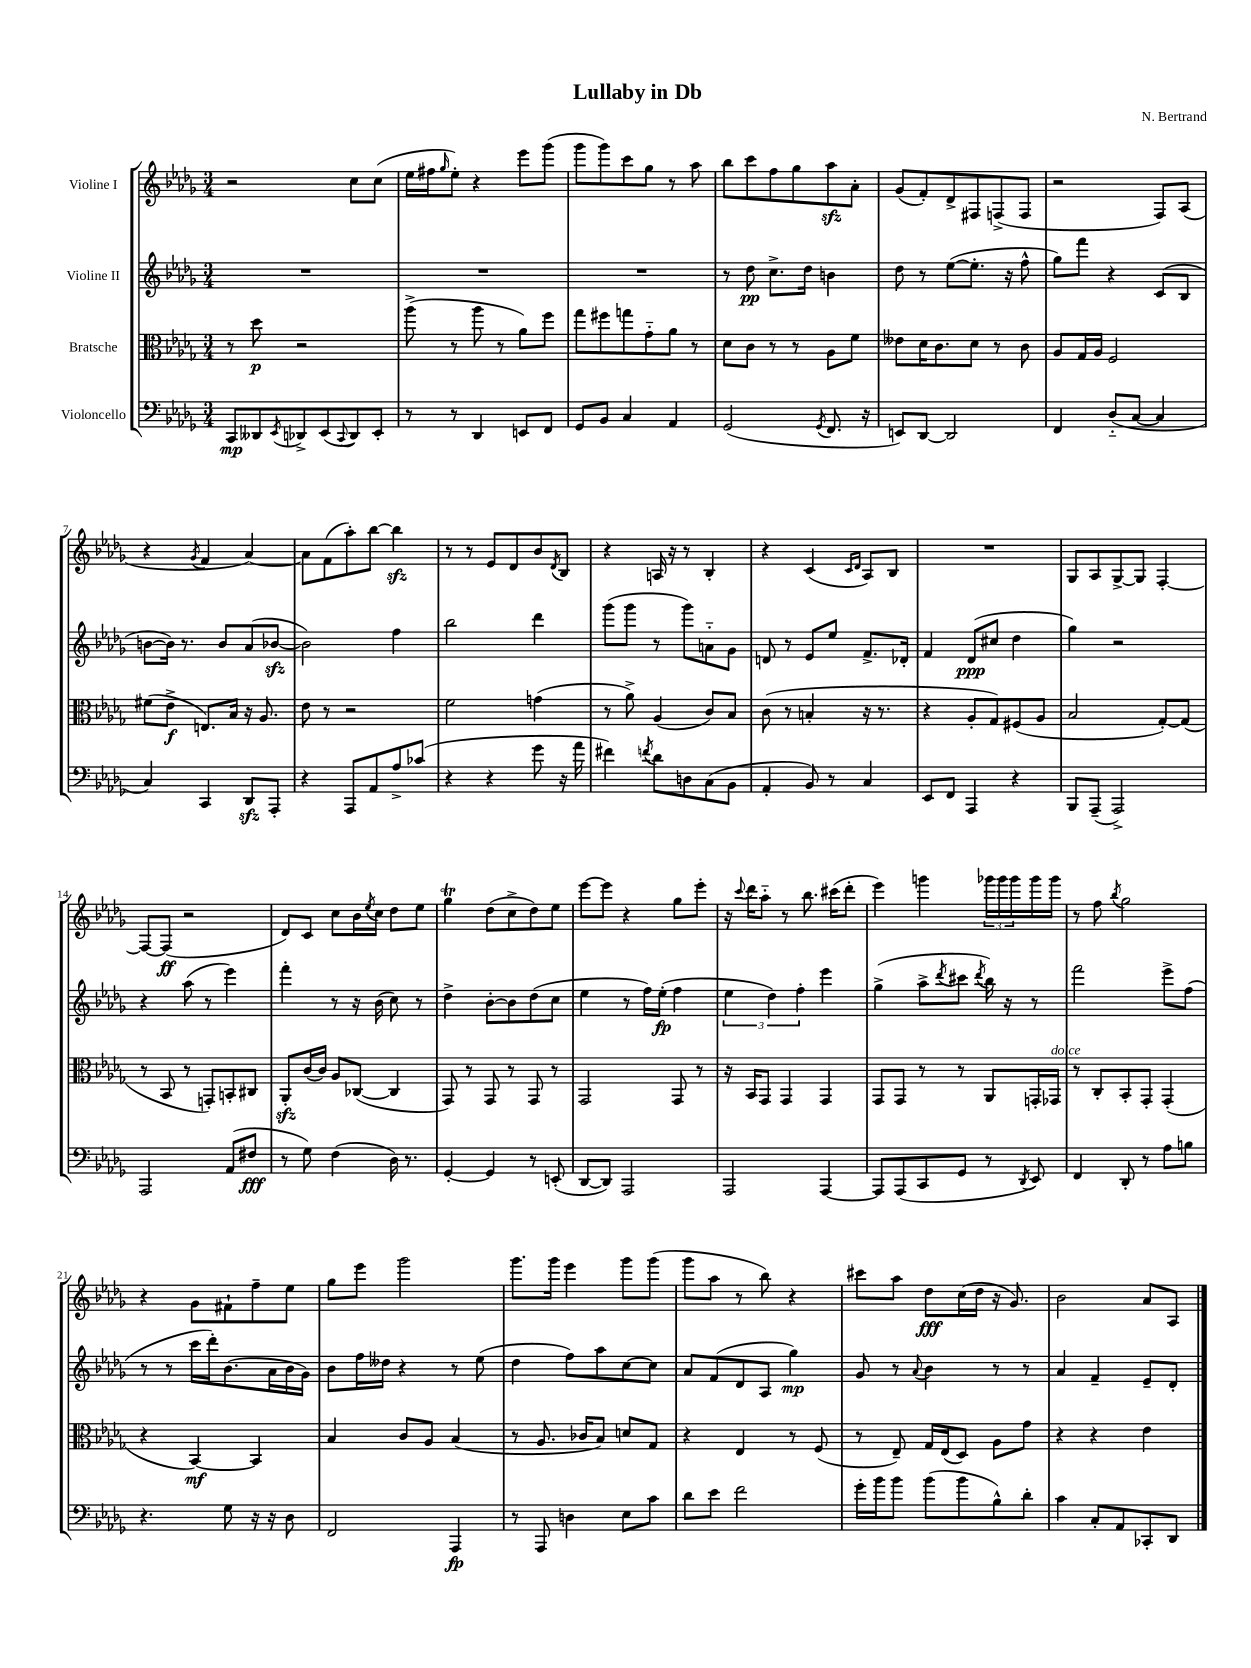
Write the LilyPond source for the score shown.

\header { title = "Lullaby in Db" composer = "N. Bertrand" }
<<
\new StaffGroup <<
\new Staff = "s0" \with { instrumentName = "Violine I" } {
    \clef treble \key des \major \numericTimeSignature \time 3/4
    r2 c''8 c''8( |
    ees''16 fis''16 \grace { ges''16 } ees''8-.) r4 ees'''8 ges'''8( |
    ges'''8 ges'''8) c'''8 ges''8 r8 aes''8 |
    bes''8 c'''8 f''8 ges''8 aes''8\sfz aes'8-. |
    ges'8( f'8-.) des'8-> fis8 f8->( f8 |
    r2 f8) aes8( |
    r4 \acciaccatura { ges'8 } f'4 aes'4~) |
    aes'8 f'8( aes''8-.) bes''8~ bes''4\sfz |
    r8 r8 ees'8 des'8 bes'8 \acciaccatura { des'8 } bes8 |
    r4 a16 r16 r8 bes4-. |
    r4 c'4( \grace { c'16 des'16 } aes8) bes8 |
    R2. |
    ges8 aes8 ges8~-> ges8 f4~-. |
    f8~ f8\ff( r2 |
    des'8) c'8 c''8 bes'16 \acciaccatura { ees''8 } c''16 des''8 ees''8 |
    ges''4\trill des''8( c''8-> des''8) ees''8 |
    ees'''8~ ees'''8 r4 ges''8 ees'''8-. |
    r16 \appoggiatura { c'''8 } des'''16 aes''8-_ r8 bes''8. cis'''16( des'''8-. |
    ees'''4) g'''4 \tuplet 3/2 { ges'''16 ges'''16 ges'''16 } ges'''16 ges'''16 |
    r8 f''8 \acciaccatura { bes''8 } ges''2 |
    r4 ges'8 fis'8-! f''8-- ees''8 |
    ges''8 ees'''8 ges'''2 |
    ges'''8. ges'''16 ees'''4 ges'''8 ges'''8( |
    ges'''8 aes''8 r8 bes''8) r4 |
    cis'''8 aes''8 des''8\fff c''16( des''16 r16 ges'8.) |
    bes'2 aes'8 aes8 \bar "|." |
}
\new Staff = "s1" \with { instrumentName = "Violine II" } {
    \clef treble \key des \major \numericTimeSignature \time 3/4
    R2. |
    R2. |
    R2. |
    r8 des''8\pp c''8.-> des''16 b'4 |
    des''8 r8 ees''8~( ees''8.-. r16 f''8-^ |
    ges''8) f'''8 r4 c'8( bes8 |
    b'8~ b'16) r8. b'8 aes'8( bes'8~\sfz |
    bes'2) f''4 |
    bes''2 des'''4 |
    ges'''8( ges'''8 r8 ges'''8) a'8-_ ges'8 |
    d'8 r8 ees'8 ees''8 f'8.-> des'16-. |
    f'4 des'8\ppp( cis''8 des''4 |
    ges''4) r2 |
    r4 aes''8( r8 ees'''4) |
    f'''4-. r8 r16 bes'16( c''8) r8 |
    des''4-> bes'8~-. bes'8 des''8( c''8 |
    ees''4 r8 f''16) ees''16-.\fp( f''4 |
    \tuplet 3/2 { ees''4 des''4) f''4-. } ees'''4 |
    ges''4->( aes''8-> \acciaccatura { des'''8 } cis'''8 \acciaccatura { des'''8 } bes''16) r16 r8 |
    f'''2 ees'''8-> f''8( |
    r8 r8 c'''16 des'''16-.) bes'8.( aes'16 bes'16 ges'16) |
    bes'8 f''16 deses''16 r4 r8 ees''8( |
    des''4 f''8) aes''8 c''8~ c''8 |
    aes'8 f'8( des'8 aes8 ges''4\mp) |
    ges'8 r8 \appoggiatura { aes'8 } bes'4 r8 r8 |
    aes'4 f'4-- ees'8-- des'8-. \bar "|." |
}
\new Staff = "s2" \with { instrumentName = "Bratsche" } {
    \clef alto \key des \major \numericTimeSignature \time 3/4
    r8 des''8\p r2 |
    aes''8->( r8 aes''8 r8 aes'8) f''8 |
    ges''8 fis''8 g''8 ges'8-_ aes'8 r8 |
    des'8 c'8 r8 r8 aes8 f'8 |
    eeses'8 des'16 c'8. des'8 r8 c'8 |
    aes8 ges16 aes16 f2 |
    fis'8( ees'8->\f e8.) bes16 r16 aes8. |
    ees'8 r8 r2 |
    f'2 g'4( |
    r8 aes'8->) aes4( c'8) bes8 |
    c'8( r8 b4-. r16 r8. |
    r4 aes8-. ges8) fis8( aes8 |
    bes2 ges8~-.) ges8( |
    r8 bes,8 r8 g,8-.) b,8-. cis8 |
    aes,8-.\sfz c'16( c'16) aes8 ces8~( ces4 |
    ges,8) r8 ges,8 r8 ges,8 r8 |
    ges,2 ges,8 r8 |
    r16 bes,16 ges,8 ges,4 ges,4 |
    ges,8 ges,8 r8 r8 aes,8 g,16-. ges,16^\markup { \italic "dolce" } |
    r8 c8-. bes,8-. ges,8-. ges,4-.( |
    r4 bes,4~\mf) bes,4 |
    bes4 c'8 aes8 bes4( |
    r8 aes8. ces'16 bes8) d'8 ges8 |
    r4 ees4 r8 f8( |
    r8 ees8--) ges16 ees16( des8) aes8 ges'8 |
    r4 r4 ees'4 \bar "|." |
}
\new Staff = "s3" \with { instrumentName = "Violoncello" } {
    \clef bass \key des \major \numericTimeSignature \time 3/4
    c,8\mp deses,8 \acciaccatura { ees,8 } des,8-> ees,8( \appoggiatura { c,8 } des,8) ees,8-. |
    r8 r8 des,4 e,8 f,8 |
    ges,8 bes,8 c4 aes,4 |
    ges,2( \acciaccatura { ges,8 } f,8. r16 |
    e,8) des,8~ des,2 |
    f,4 des8-_( c8~ c4 |
    c4) c,4 des,8\sfz aes,,8-. |
    r4 aes,,8 aes,8 aes8-> ces'8( |
    r4 r4 ges'8 r16 aes'16 |
    fis'4) \acciaccatura { f'8 } des'8 d8 c8( bes,8 |
    aes,4-. bes,8) r8 c4 |
    ees,8 f,8 aes,,4 r4 |
    bes,,8 aes,,8--( aes,,2->) |
    aes,,2 aes,8( fis8\fff |
    r8 ges8) f4( des16) r8. |
    ges,4~-. ges,4 r8 e,8-.( |
    des,8~ des,8) aes,,2 |
    aes,,2 aes,,4~ |
    aes,,8 aes,,8( c,8 ges,8 r8 \acciaccatura { des,8 } ees,8) |
    f,4 des,8-. r8 aes8 b8 |
    r4. ges8 r16 r16 des8 |
    f,2 aes,,4\fp |
    r8 aes,,8 d4 ees8 c'8 |
    des'8 ees'8 f'2 |
    ges'16-. bes'16 bes'8 bes'8( bes'8 bes8-^) des'8-. |
    c'4 c8-. aes,8 ces,8-. des,8 \bar "|." |
}
>>
>>
